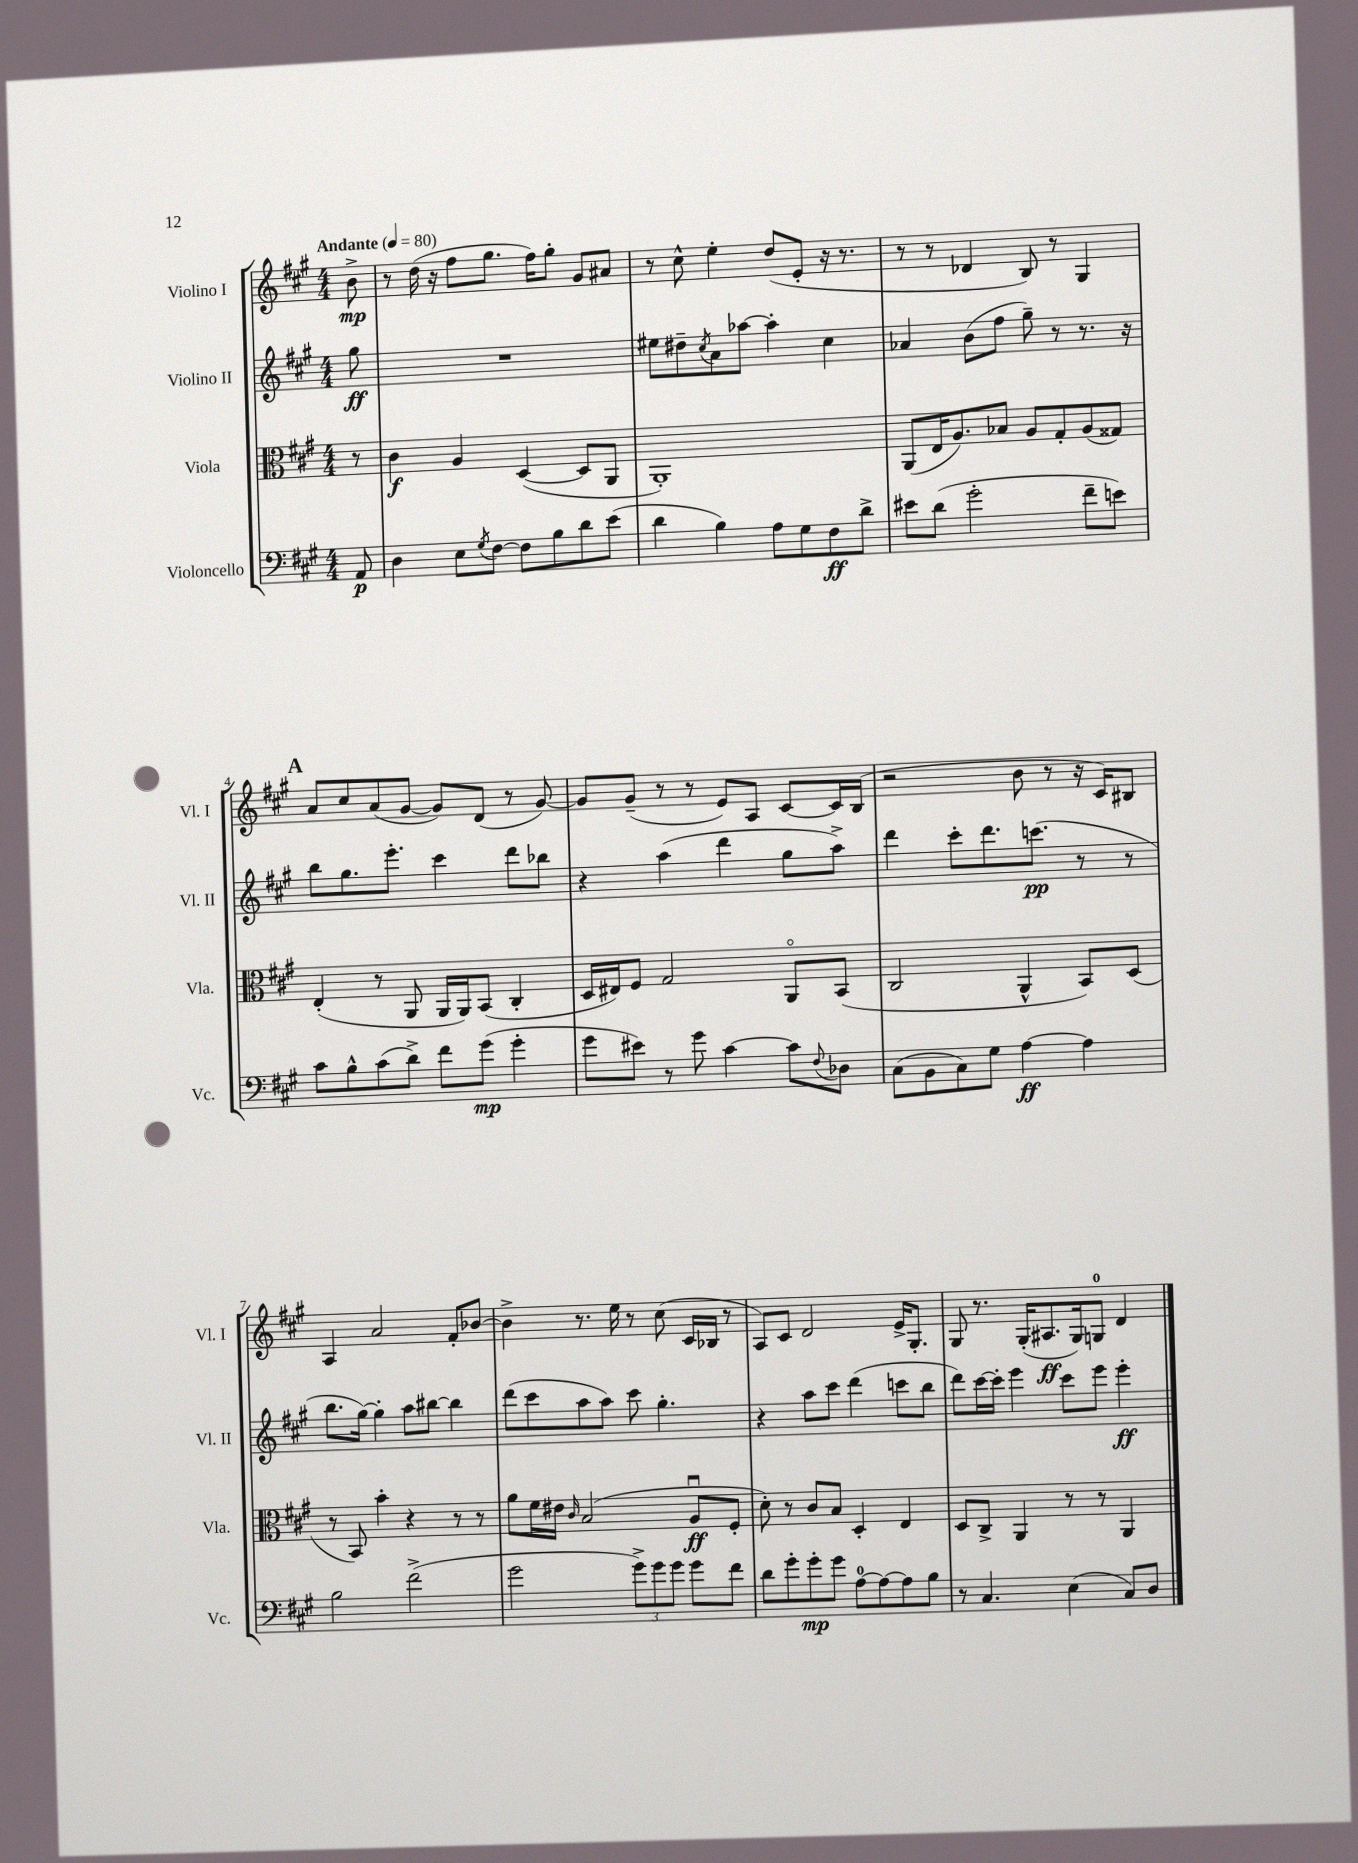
<<
\new StaffGroup <<
\new Staff = "s0" \with { instrumentName = "Violino I" shortInstrumentName = "Vl. I" } {
    \clef treble \key a \major \numericTimeSignature \time 4/4 \partial 8 \tempo "Andante" 4 = 80
    b'8->\mp |
    r8 d''16( r16 fis''8 gis''8. fis''16) gis''8-. gis'8 ais'8 |
    r8 cis''8-^ e''4-. d''8( e'8-. r16 r8. |
    r8 r8 des'4 b8) r8 gis4 |
    \mark \markup { \bold "A" } a'8 cis''8 a'8( gis'8~ gis'8) d'8( r8 gis'8~) |
    gis'8 gis'8--( r8 r8 e'8) a8 cis'8~ cis'16 b16( |
    r2 b'8 r8 r16 cis'16) bis8 |
    a4 a'2 fis'8-. bes'8~ |
    bes'4-> r8. e''16 r8 cis''8( cis'16 bes16 r8 |
    a8) cis'8 d'2 e'16-> gis8.-. |
    gis8 r8. gis16-.( ais8.\ff gis16) g8-0 d'4 \bar "|." |
}
\new Staff = "s1" \with { instrumentName = "Violino II" shortInstrumentName = "Vl. II" } {
    \clef treble \key a \major \numericTimeSignature \time 4/4 \partial 8
    gis''8\ff |
    R1 |
    eis''8 dis''8-- \acciaccatura { cis''8 } a'8 aes''8~ aes''4-. cis''4 |
    aes'4 b'8( fis''8 gis''8--) r8 r8. r16 |
    \mark \markup { \bold "A" } b''8 gis''8. e'''8.-. cis'''4 d'''8 bes''8 |
    r4 a''4( d'''4 gis''8 a''8->) |
    d'''4 cis'''8-. d'''8. c'''8.\pp( r8 r8 |
    b''8. gis''16~) gis''4-. a''8 bis''8~ bis''4 |
    d'''8( cis'''8 a''8 a''8) cis'''8 gis''4.-. |
    r4 a''8 cis'''8 d'''4( c'''8 b''8 |
    d'''8) cis'''16~ cis'''16-. e'''4 cis'''8 e'''8 e'''4-.\ff \bar "|." |
}
\new Staff = "s2" \with { instrumentName = "Viola" shortInstrumentName = "Vla." } {
    \clef alto \key a \major \numericTimeSignature \time 4/4 \partial 8
    r8 |
    cis'4\f a4 d4~( d8 a,8 |
    a,1-.) |
    a,8( e16 a8.) bes8 a8 gis8-. a8( gisis8) |
    \mark \markup { \bold "A" } e4-.( r8 a,8 a,16 a,16) b,8( cis4-. |
    d16 eis16) fis8 gis2 a,8\flageolet b,8( |
    cis2 a,4-^ b,8) d8( |
    r8 b,8) b'4-. r4 r8 r8 |
    a'8 fis'16 eis'16 \grace { cis'16 } b2( a8\downbow\ff fis8-. |
    d'8-.) r8 cis'8 b8 d4-. e4 |
    d8 cis8-> a,4 r8 r8 a,4 \bar "|." |
}
\new Staff = "s3" \with { instrumentName = "Violoncello" shortInstrumentName = "Vc." } {
    \clef bass \key a \major \numericTimeSignature \time 4/4 \partial 8
    a,8\p |
    d4 e8 \acciaccatura { gis8 } fis8~ fis8 b8 d'8 e'8( |
    d'4 b4) a8 gis8 fis8\ff d'8-> |
    eis'8 d'8( gis'2-. fis'8-- e'8) |
    \mark \markup { \bold "A" } cis'8 b8-^ cis'8( d'8->) fis'8 gis'8\mp( gis'4-. |
    gis'8 eis'8) r8 gis'8 cis'4~ cis'8 \appoggiatura { fis8 } des8 |
    cis8( b,8 cis8) gis8 a4~\ff a4 |
    b2 fis'2->( |
    gis'2 \tuplet 3/2 { gis'8->) gis'8 gis'8 } gis'8 fis'8 |
    d'8 gis'8-. gis'8-.\mp gis'8 a8-0~ a8~ a8 b8 |
    r8 cis4. e4( cis8) d8 \bar "|." |
}
>>
>>
